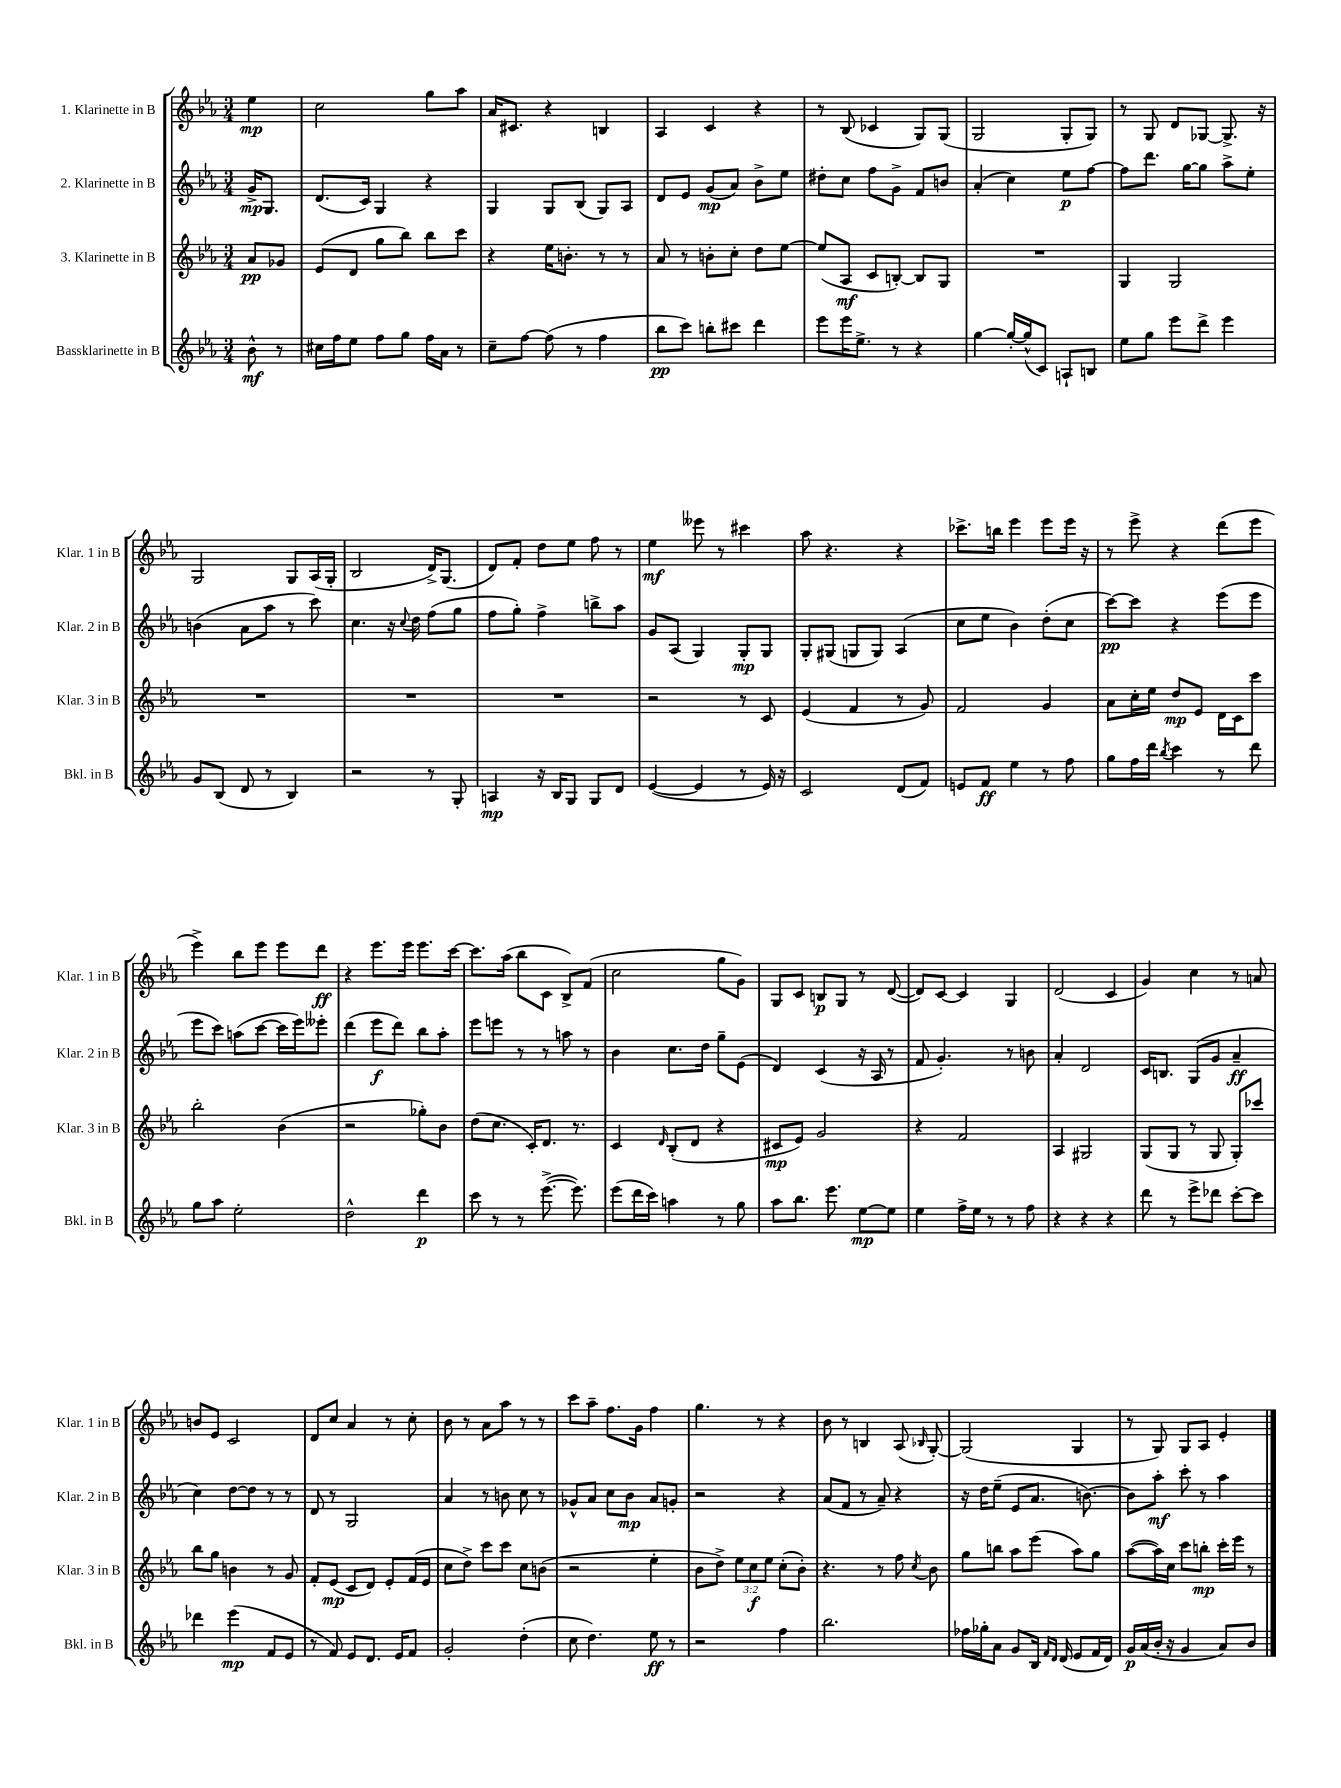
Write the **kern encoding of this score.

**kern	**dynam	**kern	**dynam	**kern	**dynam	**kern	**dynam
*part4	*part4	*part3	*part3	*part2	*part2	*part1	*part1
*staff4	*staff4	*staff3	*staff3	*staff2	*staff2	*staff1	*staff1
*I"Bassklarinette in B	*	*I"3. Klarinette in B	*	*I"2. Klarinette in B	*	*I"1. Klarinette in B	*
*I'Bkl. in B	*	*I'Klar. 3 in B	*	*I'Klar. 2 in B	*	*I'Klar. 1 in B	*
*clefG2	*	*clefG2	*	*clefG2	*	*clefG2	*
*k[b-e-a-]	*	*k[b-e-a-]	*	*k[b-e-a-]	*	*k[b-e-a-]	*
*M3/4	*	*M3/4	*	*M3/4	*	*M3/4	*
=	=	=	=	=	=	=	=
8b-^^\	mf	8a-/L	pp	16g^/KL	mp	4ee-\	mp
.	.	.	.	8.G/J	.	.	.
8r	.	8g-X/J	.	.	.	.	.
=1	=1	=1	=1	=1	=1	=1	=1
16cc#X\LL	.	(8e-/L	.	(8.d/L	.	2cc\	.
16ff\J	.	.	.	.	.	.	.
8ee-\J	.	8d/J	.	.	.	.	.
.	.	.	.	16c/Jk)	.	.	.
8ff\L	.	8gg\L	.	4G/	.	.	.
8gg\J	.	8bb-\J)	.	.	.	.	.
16ff\LL	.	8bb-\L	.	4r	.	8gg\L	.
16a-\JJ	.	.	.	.	.	.	.
8r	.	8ccc\J	.	.	.	8aa-\J	.
=2	=2	=2	=2	=2	=2	=2	=2
8cc~\L	.	4r	.	4G/	.	16a-/KL	.
.	.	.	.	.	.	8.c#X/J	.
[8ff\J	.	.	.	.	.	.	.
(8ff\]	.	16ee-\KL	.	8G/L	.	4r	.
.	.	8.bn'\J	.	.	.	.	.
8r	.	.	.	(8B-/J	.	.	.
4ff\	.	8r	.	8G/L)	.	4Bn/	.
.	.	8r	.	8A-/J	.	.	.
=3	=3	=3	=3	=3	=3	=3	=3
8bb-\L	pp	8a-/	.	8d/L	.	4A-/	.
8ccc\J)	.	8r	.	8e-/J	.	.	.
8bbn'\L	.	8bn'\L	.	(8g/L	mp	4c/	.
8ccc#X\J	.	8cc'\J	.	8a-/J)	.	.	.
4ddd\	.	8dd\L	.	8b-^\L	.	4r	.
.	.	[8ee-\J	.	8ee-\J	.	.	.
=4	=4	=4	=4	=4	=4	=4	=4
8eee-\L	.	(8ee-/L]	.	8dd#X'\L	.	8r	.
16eee-\K	.	8A-/J	mf	8cc\J	.	(8B-/	.
8.ee-^\J	.	.	.	.	.	.	.
.	.	8c/L	.	8ff\L	.	4c-X/	.
8r	.	[8Bn'/J)	.	8g^\J	.	.	.
4r	.	8B/L]	.	8f/L	.	8G/L)	.
.	.	8G/J	.	8bn/J	.	(8G/J	.
=5	=5	=5	=5	=5	=5	=5	=5
[4gg\	.	2.r	.	(4a-'/	.	2G/	.
16gg'/LL_	.	.	.	4cc\)	.	.	.
(16gg^^/J]	.	.	.	.	.	.	.
8c/J)	.	.	.	.	.	.	.
8An`/L	.	.	.	8ee-\L	p	8G'/L	.
8Bn/J	.	.	.	[8ff\J	.	8G/J)	.
=6	=6	=6	=6	=6	=6	=6	=6
8ee-\L	.	4G/	.	8ff\L]	.	8r	.
8gg\J	.	.	.	8.ddd\J	.	8G/	.
8eee-\L	.	2G/	.	.	.	8d/L	.
.	.	.	.	[16gg\KL	.	.	.
8ddd^\J	.	.	.	8gg\J]	.	[8G-X/J	.
4eee-\	.	.	.	8aa-^\L	.	8.G-^/]	.
.	.	.	.	8ee-'\J	.	.	.
.	.	.	.	.	.	16r	.
!!LO:LB:g=z
=7	=7	=7	=7	=7	=7	=7	=7
8g/L	.	2.r	.	(4bn\	.	2G/	.
(8B-/J	.	.	.	.	.	.	.
8d/	.	.	.	8a-\L	.	.	.
8r	.	.	.	8aa-\J	.	.	.
4B-/)	.	.	.	8r	.	8G/L	.
.	.	.	.	8ccc\)	.	(16A-/L	.
.	.	.	.	.	.	16G'/JJ	.
=8	=8	=8	=8	=8	=8	=8	=8
2r	.	2.r	.	4.cc\	.	2B-/	.
.	.	.	.	16r	.	.	.
.	.	.	.	8qqcc/	.	.	.
.	.	.	.	16dd\	.	.	.
8r	.	.	.	(8ff\L	.	16d^/KL)	.
.	.	.	.	.	.	(8.G/J	.
8G'/	.	.	.	8gg\J	.	.	.
=9	=9	=9	=9	=9	=9	=9	=9
4An/	mp	2.r	.	8ff\L	.	8d/L)	.
.	.	.	.	8gg'\J)	.	8f'/J	.
16r	.	.	.	4ff^\	.	8dd\L	.
16B-/KL	.	.	.	.	.	.	.
8G/J	.	.	.	.	.	8ee-\J	.
8G/L	.	.	.	8bbn^\L	.	8ff\	.
8d/J	.	.	.	8aa-\J	.	8r	.
=10	=10	=10	=10	=10	=10	=10	=10
([4e-/	.	2r	.	8g/L	.	4ee-\	mf
.	.	.	.	(8A-/J	.	.	.
4e-/]	.	.	.	4G/)	.	8eee--X\	.
.	.	.	.	.	.	8r	.
8r	.	8r	.	8G'/L	mp	4ccc#X\	.
16e-/)	.	8c/	.	8G/J	.	.	.
16r	.	.	.	.	.	.	.
=11	=11	=11	=11	=11	=11	=11	=11
2c/	.	(4e-/	.	8G'/L	.	8aa-\	.
.	.	.	.	(8G#X/J	.	4.r	.
.	.	4f/	.	8Gn/L	.	.	.
.	.	.	.	8G/J)	.	.	.
(8d/L	.	8r	.	(4A-/	.	4r	.
8f/J)	.	8g/)	.	.	.	.	.
=12	=12	=12	=12	=12	=12	=12	=12
8en/L	.	2f/	.	8cc\L	.	8.ccc-X^\L	.
8f/J	ff	.	.	8ee-\J	.	.	.
.	.	.	.	.	.	16bbn\Jk	.
4ee-\	.	.	.	4b-\)	.	4eee-\	.
8r	.	4g/	.	(8dd'\L	.	8eee-\L	.
8ff\	.	.	.	8cc\J	.	16eee-\Jk	.
.	.	.	.	.	.	16r	.
=13	=13	=13	=13	=13	=13	=13	=13
8gg\L	.	8a-\L	.	[8ccc\L)	pp	8r	.
16ff\L	.	16cc'\L	.	8ccc\J]	.	8eee-^\	.
16ddd\JJ	.	16ee-\JJ	.	.	.	.	.
8qbb-/	.	.	.	.	.	.	.
4ccc\	.	8dd/L	mp	4r	.	4r	.
.	.	8e-/J	.	.	.	.	.
8r	.	16d\LL	.	(8eee-\L	.	(8ddd\L	.
.	.	16c\J	.	.	.	.	.
8ddd\	.	8ccc\J	.	8eee-\J	.	8eee-\J	.
!!LO:LB:g=z
=14	=14	=14	=14	=14	=14	=14	=14
8gg\L	.	2bb-'\	.	8eee-\L	.	4eee-^\)	.
8aa-\J	.	.	.	8ccc\J)	.	.	.
2ee-'\	.	.	.	(8aan\L	.	8bb-\L	.
.	.	.	.	[8ccc\J	.	8eee-\J	.
.	.	(4b-\	.	16ccc\LL]	.	8eee-\L	.
.	.	.	.	16eee-\J)	.	.	.
.	.	.	.	8eee--X'\J	.	8ddd\J	ff
=15	=15	=15	=15	=15	=15	=15	=15
2dd^^\	.	2r	.	(4ddd\	.	4r	.
.	.	.	.	8eee-\L	f	8.eee-\L	.
.	.	.	.	8ddd\J)	.	.	.
.	.	.	.	.	.	16eee-\Jk	.
4ddd\	p	8gg-X'\L)	.	8bb-\L	.	8.eee-\L	.
.	.	8b-\J	.	8aa-'\J	.	.	.
.	.	.	.	.	.	[16ccc\Jk	.
=16	=16	=16	=16	=16	=16	=16	=16
8ccc\	.	(8dd\L	.	8eee-\L	.	8.ccc\L]	.
8r	.	8.cc\J	.	8eeen\J	.	.	.
.	.	.	.	.	.	(16aa-\Jk	.
8r	.	.	.	8r	.	8bb-\L	.
.	.	16c'/KL)	.	.	.	.	.
([8.eee-^\	.	8.d/J	.	8r	.	8c\J	.
.	.	.	.	8aan\	.	8B-^/L)	.
8.eee-\])	.	8.r	.	.	.	.	.
.	.	.	.	8r	.	(8f/J	.
=17	=17	=17	=17	=17	=17	=17	=17
(8eee-\L	.	4c/	.	4b-\	.	2cc\	.
16ddd\L	.	.	.	.	.	.	.
16ccc\JJ)	.	.	.	.	.	.	.
.	.	16qqd/	.	.	.	.	.
4aan\	.	(8B-'/L	.	8.cc\L	.	.	.
.	.	8d/J	.	.	.	.	.
.	.	.	.	16dd\Jk	.	.	.
8r	.	4r	.	8gg~\L	.	8gg\L	.
8gg\	.	.	.	(8e-\J	.	8g\J)	.
=18	=18	=18	=18	=18	=18	=18	=18
8aa-\L	.	8c#X/L	mp	4d/)	.	8G/L	.
8.bb-\J	.	8e-/J)	.	.	.	8c/J	.
.	.	2g/	.	(4c/	.	8Bn/L	p
8.eee-\	.	.	.	.	.	.	.
.	.	.	.	.	.	8G/J	.
[8ee-\L	mp	.	.	16r	.	8r	.
.	.	.	.	16A-/	.	.	.
8ee-\J]	.	.	.	8r	.	([8d/	.
=19	=19	=19	=19	=19	=19	=19	=19
4ee-\	.	4r	.	8f/	.	8d/L])	.
.	.	.	.	4.g'/)	.	[8c/J	.
16ff^\LL	.	2f/	.	.	.	4c/]	.
16ee-\JJ	.	.	.	.	.	.	.
8r	.	.	.	.	.	.	.
8r	.	.	.	8r	.	4G/	.
8ff\	.	.	.	8bn\	.	.	.
=20	=20	=20	=20	=20	=20	=20	=20
4r	.	4A-/	.	4a-'/	.	(2d/	.
4r	.	2G#X/	.	2d/	.	.	.
4r	.	.	.	.	.	4c/	.
=21	=21	=21	=21	=21	=21	=21	=21
8ddd\	.	(8G/L	.	16c/KL	.	4g/)	.
.	.	.	.	8.Bn/J	.	.	.
8r	.	8G/J	.	.	.	.	.
8eee-^\L	.	8r	.	(8G/L	.	4cc\	.
8ddd-X\J	.	8G/	.	8g/J	.	.	.
[8ccc'\L	.	8G'/L)	.	4a-~/	ff	8r	.
8ccc\J]	.	8ccc-X/J	.	.	.	8an/	.
!!LO:LB:g=z
=22	=22	=22	=22	=22	=22	=22	=22
4ddd-X\	.	8bb-\L	.	4cc\)	.	8bn/L	.
.	.	8gg\J	.	.	.	8e-/J	.
(4eee-\	mp	4bn\	.	[8dd\L	.	2c/	.
.	.	.	.	8dd\J]	.	.	.
8f/L	.	8r	.	8r	.	.	.
8e-/J	.	8g/	.	8r	.	.	.
=23	=23	=23	=23	=23	=23	=23	=23
8r	.	8f'/L	.	8d/	.	8d/L	.
8f/)	.	(8e-/J	mp	8r	.	8cc/J	.
8e-/L	.	8c/L	.	2G/	.	4a-/	.
8.d/J	.	8d/J)	.	.	.	.	.
.	.	8e-'/L	.	.	.	8r	.
16e-/KL	.	.	.	.	.	.	.
8f/J	.	(16f/L	.	.	.	8cc'\	.
.	.	16e-/JJ	.	.	.	.	.
=24	=24	=24	=24	=24	=24	=24	=24
2g'/	.	8cc\L	.	4a-/	.	8b-\	.
.	.	8dd^\J)	.	.	.	8r	.
.	.	8ccc\L	.	8r	.	8a-\L	.
.	.	8ccc\J	.	8bn\	.	8aa-\J	.
(4dd'\	.	8cc\L	.	8cc\	.	8r	.
.	.	(8bn\J	.	8r	.	8r	.
=25	=25	=25	=25	=25	=25	=25	=25
8cc\	.	2r	.	8g-X^^/L	.	8ccc\L	.
4.dd\)	.	.	.	8a-/J	.	8aa-~\J	.
.	.	.	.	8cc\L	.	8.ff\L	.
.	.	.	.	8b-\J	mp	.	.
.	.	.	.	.	.	16g\Jk	.
8ee-\	ff	4ee-'\	.	8a-/L	.	4ff\	.
8r	.	.	.	8gn'/J	.	.	.
=26	=26	=26	=26	=26	=26	=26	=26
2r	.	8b-\L	.	2r	.	4.gg\	.
.	.	8dd^\J)	.	.	.	.	.
.	.	12ee-\L	.	.	.	.	.
.	.	12cc\	f	.	.	.	.
.	.	.	.	.	.	8r	.
.	.	12ee-\J	.	.	.	.	.
4ff\	.	(8cc'\L	.	4r	.	4r	.
.	.	8b-'\J)	.	.	.	.	.
=27	=27	=27	=27	=27	=27	=27	=27
2.bb-\	.	4.r	.	(8a-/L	.	8b-\	.
.	.	.	.	8f/J	.	8r	.
.	.	.	.	8r	.	4Bn/	.
.	.	8r	.	8a-~/)	.	.	.
.	.	8ff\	.	4r	.	(8A-/	.
.	.	8qcc/	.	.	.	16qqB-X/	.
.	.	8b-\	.	.	.	[8G'/)	.
=28	=28	=28	=28	=28	=28	=28	=28
16ff-X\LL	.	8gg\L	.	16r	.	(2G/]	.
16gg-X'\J	.	.	.	16dd\KL	.	.	.
8a-\J	.	8bbn\J	.	(8ee-~\J	.	.	.
8g/L	.	8aa-\L	.	8e-/L	.	.	.
16B-/Jk	.	(8eee-\J	.	8.a-/J	.	.	.
16qqf/LL	.	.	.	.	.	.	.
16qqd/JJ	.	.	.	.	.	.	.
(16d/	.	.	.	.	.	.	.
8e-/L	.	8aa-\L)	.	.	.	4G/	.
.	.	.	.	[8.bn\)	.	.	.
16f/L	.	8gg\J	.	.	.	.	.
16d/JJ)	.	.	.	.	.	.	.
=29	=29	=29	=29	=29	=29	=29	=29
16g/LL	p	([8aa-\L	.	8b\L]	.	8r	.
(16a-/	.	.	.	.	.	.	.
16b-'/JJ	.	16aa-\L])	.	8aa-'\J	mf	8G/)	.
16r	.	16cc\JJ	.	.	.	.	.
4g/	.	8ccc\L	.	8ccc'\	.	8G/L	.
.	.	8bbn'\J	mp	8r	.	8A-/J	.
8a-/L)	.	16ccc'\LL	.	4aa-\	.	4e-'/	.
.	.	16eee-\JJ	.	.	.	.	.
8b-/J	.	8r	.	.	.	.	.
==	==	==	==	==	==	==	==
*-	*-	*-	*-	*-	*-	*-	*-
